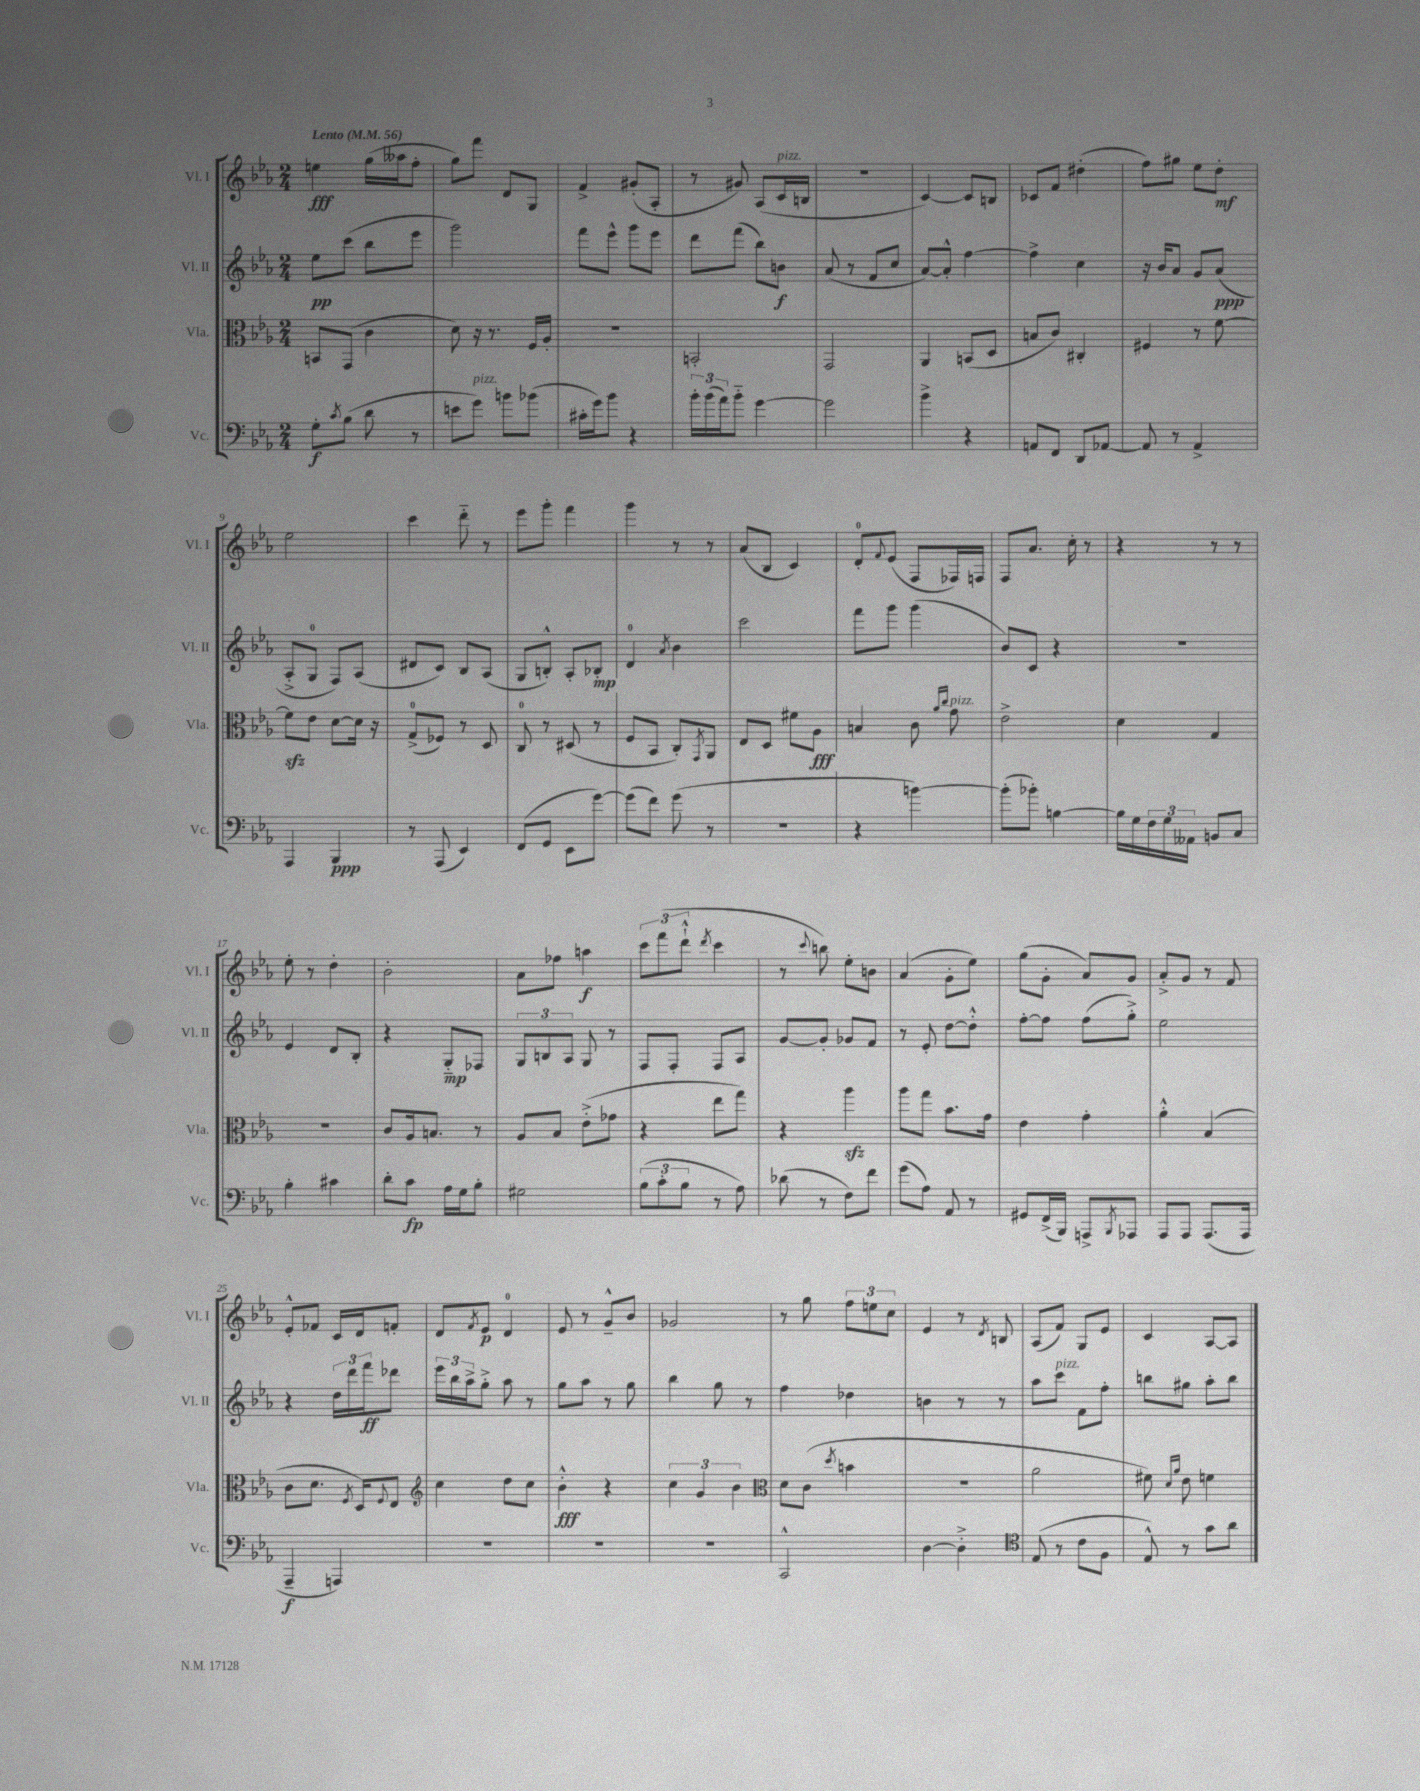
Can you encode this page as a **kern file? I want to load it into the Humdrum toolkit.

**kern	**kern	**kern	**kern
*staff4	*staff3	*staff2	*staff1
*clefF4	*clefC3	*clefG2	*clefG2
*k[b-e-a-]	*k[b-e-a-]	*k[b-e-a-]	*k[b-e-a-]
*M2/4	*M2/4	*M2/4	*M2/4
*MM56	*MM56	*MM56	*MM56
8G'\L	8BB/L	8ee-\L	4ee\
8qc/	.	.	.
(8B-\J	(8GG/J	(8ccc\J	.
8d\	4c\	8bb-\L	(16gg\LL
.	.	.	16aa--\J
8r	.	8eee-\J	8ff'\J
=	=	=	=
8e\L	8d\)	2ggg\)	8gg\L)
8g\J)	16r	.	8fff\J
.	8.r	.	.
8b\L	.	.	8d/L
(8b-\J	16F/LL	.	8G/J
.	16A-'/JJ	.	.
=	=	=	=
16c#'\LL	2r	8fff\L	4f^/
16g\J)	.	.	.
8b-\J	.	8eee-^^\J	.
4r	.	8ggg\L	(8g#'/L
.	.	8eee-\J	8A-'/J
=	=	=	=
24b-'\LL	2BB'/	8ddd\L	8r
(24b-\	.	.	.
24a-\J)	.	.	.
8b-'~\J	.	(8fff\J	8g#/)
[4g\	.	8bb-\L)	(8A-/L
.	.	8b\J	16c/L
.	.	.	16B/JJ
=	=	=	=
2g\]	2GG/	(8a-/	2r
.	.	8r	.
.	.	8f/L	.
.	.	8cc/J	.
=	=	=	=
4b-^\	4AA-/	[8a-/L)	[4c/)
.	.	8a-'^^/]J	.
4r	(8BB/L	[4ff\	8c/]L
.	8D/J	.	8B/J
=	=	=	=
8AA/L	8B/L	4ff^\]	8c-/L
8FF/J	8c/J)	.	8f/J
8DD/L	4C#'/	4cc\	(4dd#'\
[8AA-/J	.	.	.
=	=	=	=
8AA-/]	4F#/	16r	8ff\L)
.	.	16b-/LK	.
8r	.	8a-/J	8gg#\J
4AA-^/	8r	8g/L	8ee-\L
.	[8f\	(8a-/J	8dd'\J
=	=	=	=
4AAA-/	8f\]L	8A-'^/L	2ee-\
.	8e-\J	8G/J	.
4BBB-/	[8d\L	8F/L)	.
.	16d\]Jk	(8A-/J	.
.	16r	.	.
=	=	=	=
8r	(8G^/L	8d#/L	4ccc\
(8AAA-/	8F-/J)	8c/J)	.
4EE-/)	8r	8B-/L	8ddd'~\
.	8D/	(8A-/J	8r
=	=	=	=
(8FF/L	8C/	8G/L	8eee-\L
8GG/J	8r	8B'^^/J)	8ggg'\J
8EE-\L	(8D#/	8A-'/L	4fff\
[8g\J)	8r	8B-'/J	.
=	=	=	=
(8g\]L	8F/L	4d/	4ggg\
8f\J)	8BB-/J	.	.
.	.	8qa-/	.
(8g\	8C'/L)	4b-\	8r
.	8qGG/	.	.
8r	8AA-/J	.	8r
=	=	=	=
2r	8E-/L	2ccc\	(8a-/L
.	8D/J	.	8B-/J
.	8f#\L	.	4c/)
.	8A-\J	.	.
=	=	=	=
4r	4B/	8fff\L	8d'/L
.	.	.	8qqf/
.	.	8ggg\J	(8e-/J
[4b\)	8c\	(4ggg\	8F/L
.	16qqa-/LL	.	.
.	16qqcc/JJ	.	.
.	8g\	.	16F-/L)
.	.	.	16F/JJ
=	=	=	=
(8b'\]L	2e-^\	8b-/L)	8F/L
8b-'\J)	.	8c/J	8.a-/J
[4B\	.	4r	.
.	.	.	16cc'\
.	.	.	8r
=	=	=	=
16B\]LL	4d\	2r	4r
16G\	.	.	.
24F\	.	.	.
24G\	.	.	.
24AA--\JJ	.	.	.
8BB/L	4G/	.	8r
8C/J	.	.	8r
=	=	=	=
4B-'\	2r	4e-/	8ee-'\
.	.	.	8r
4c#\	.	8d/L	4dd'\
.	.	8B-'/J	.
=	=	=	=
8d'\L	8c/L	4r	2b-'\
8c\J	16A-/k	.	.
.	8.B/J	.	.
16A-\LL	.	8G'~/L	.
16G\J	.	.	.
8B-'\J	8r	8F-/J	.
=	=	=	=
2G#\	8A-/L	12G/L	8a-\L
.	.	12B/	.
.	8B-/J	.	8ff-\J
.	.	12A-/J	.
.	(8e-'^\L	8G/	4aa\
.	8g-\J	8r	.
=	=	=	=
(12B-\L	4r	8F/L	12ccc\L
12c'\	.	.	(12fff\
.	.	8F'/J	.
12B-\J	.	.	12ddd`^^\J
.	.	.	8qddd/
8r	8ee-\L	8F/L	4ccc\
8A-\)	8gg\J)	8A-/J	.
=	=	=	=
(8d-\	4r	[8g/L	8r
.	.	.	8qqccc/
8r	.	8g'/]J	8bb\)
8F\L)	4aa-\	8g-/L	8ee-'\L
8f\J	.	8f/J	8b\J
=	=	=	=
(8g\L	8aa-\L	8r	(4a-/
8A-\J)	8gg\J	8e-'/	.
8AA-/	8.b-\L	[8dd\L	8g'\L
8r	.	8dd'^^\]J	8ee-\J)
.	16g\Jk	.	.
=	=	=	=
8GG#/L	4e-\	[8ff'\L	(8gg\L
(16FF^/L	.	8ff\]J	8g'\J
16BBB-/JJ)	.	.	.
8AAA^/L	4g'\	(8ff\L	8a-/L)
8qBBB-/	.	.	.
8AAA-/J	.	8gg'^\J)	8g/J
=	=	=	=
8AAA-/L	4a-'^^\	2ee-\	8a-'^/L
8AAA-/J	.	.	8g/J
(8.AAA-/L	(4B-/	.	8r
.	.	.	8f/
16AAA-/Jk	.	.	.
=	=	=	=
4AAA-~/	8c\L	4r	8e-'^^/L
.	8.d\J	.	8f-/J
4AAA/)	.	24dd\LL	16c/LL
.	.	24ddd\	.
.	8qF/	.	.
.	16D/LK)	.	16d/J
.	.	24fff\J	.
.	8qqF/	.	.
.	8E-/J	8ddd-\J	8f'/J
=	=	=	=
*	*clefG2	*	*
2r	4cc\	24eee-\LL	8d/L
.	.	24bb-\	.
.	.	24aa-^\J	.
.	.	.	8qf/
.	.	8gg'^\J	8e-/J
.	8dd\L	8aa-\	4d/
.	8cc\J	8r	.
=	=	=	=
2r	4b-'^^\	8gg\L	8e-/
.	.	8aa-\J	8r
.	4r	8r	8g~^^/L
.	.	8gg\	8b-/J
=	=	=	=
2r	6cc\	4bb-\	2g-/
.	6g/	.	.
.	.	8gg\	.
.	6b-\	.	.
.	.	8r	.
=	=	=	=
*	*clefC3	*	*
2CC^^/	8d\L	4ff\	8r
.	(8c\J	.	8gg\
.	8qdd/	.	.
.	4b\	4dd-\	12ff\L
.	.	.	12ee\
.	.	.	12cc\J
=	=	=	=
[4D\	2r	4b\	4e-/
4D'^\]	.	8r	8r
.	.	.	8qd/
.	.	8r	8B/
=	=	=	=
*clefC4	*	*	*
(8E-/	2a-\	8aa-\L	(8A-/L
8r	.	8ccc\J	8f/J)
8c\L	.	8f\L	8G/L
8F\J	.	8ff'\J	8e-/J
=	=	=	=
8E-^^/)	8f#\)	8bb\L	4c/
.	16qqd/LL	.	.
.	16qqa-/JJ	.	.
8r	8e-\	8gg#\J	.
8g\L	4f\	8aa-'\L	[8A-/L
8a-\J	.	8bb\J	8A-/]J
==	==	==	==
*-	*-	*-	*-
